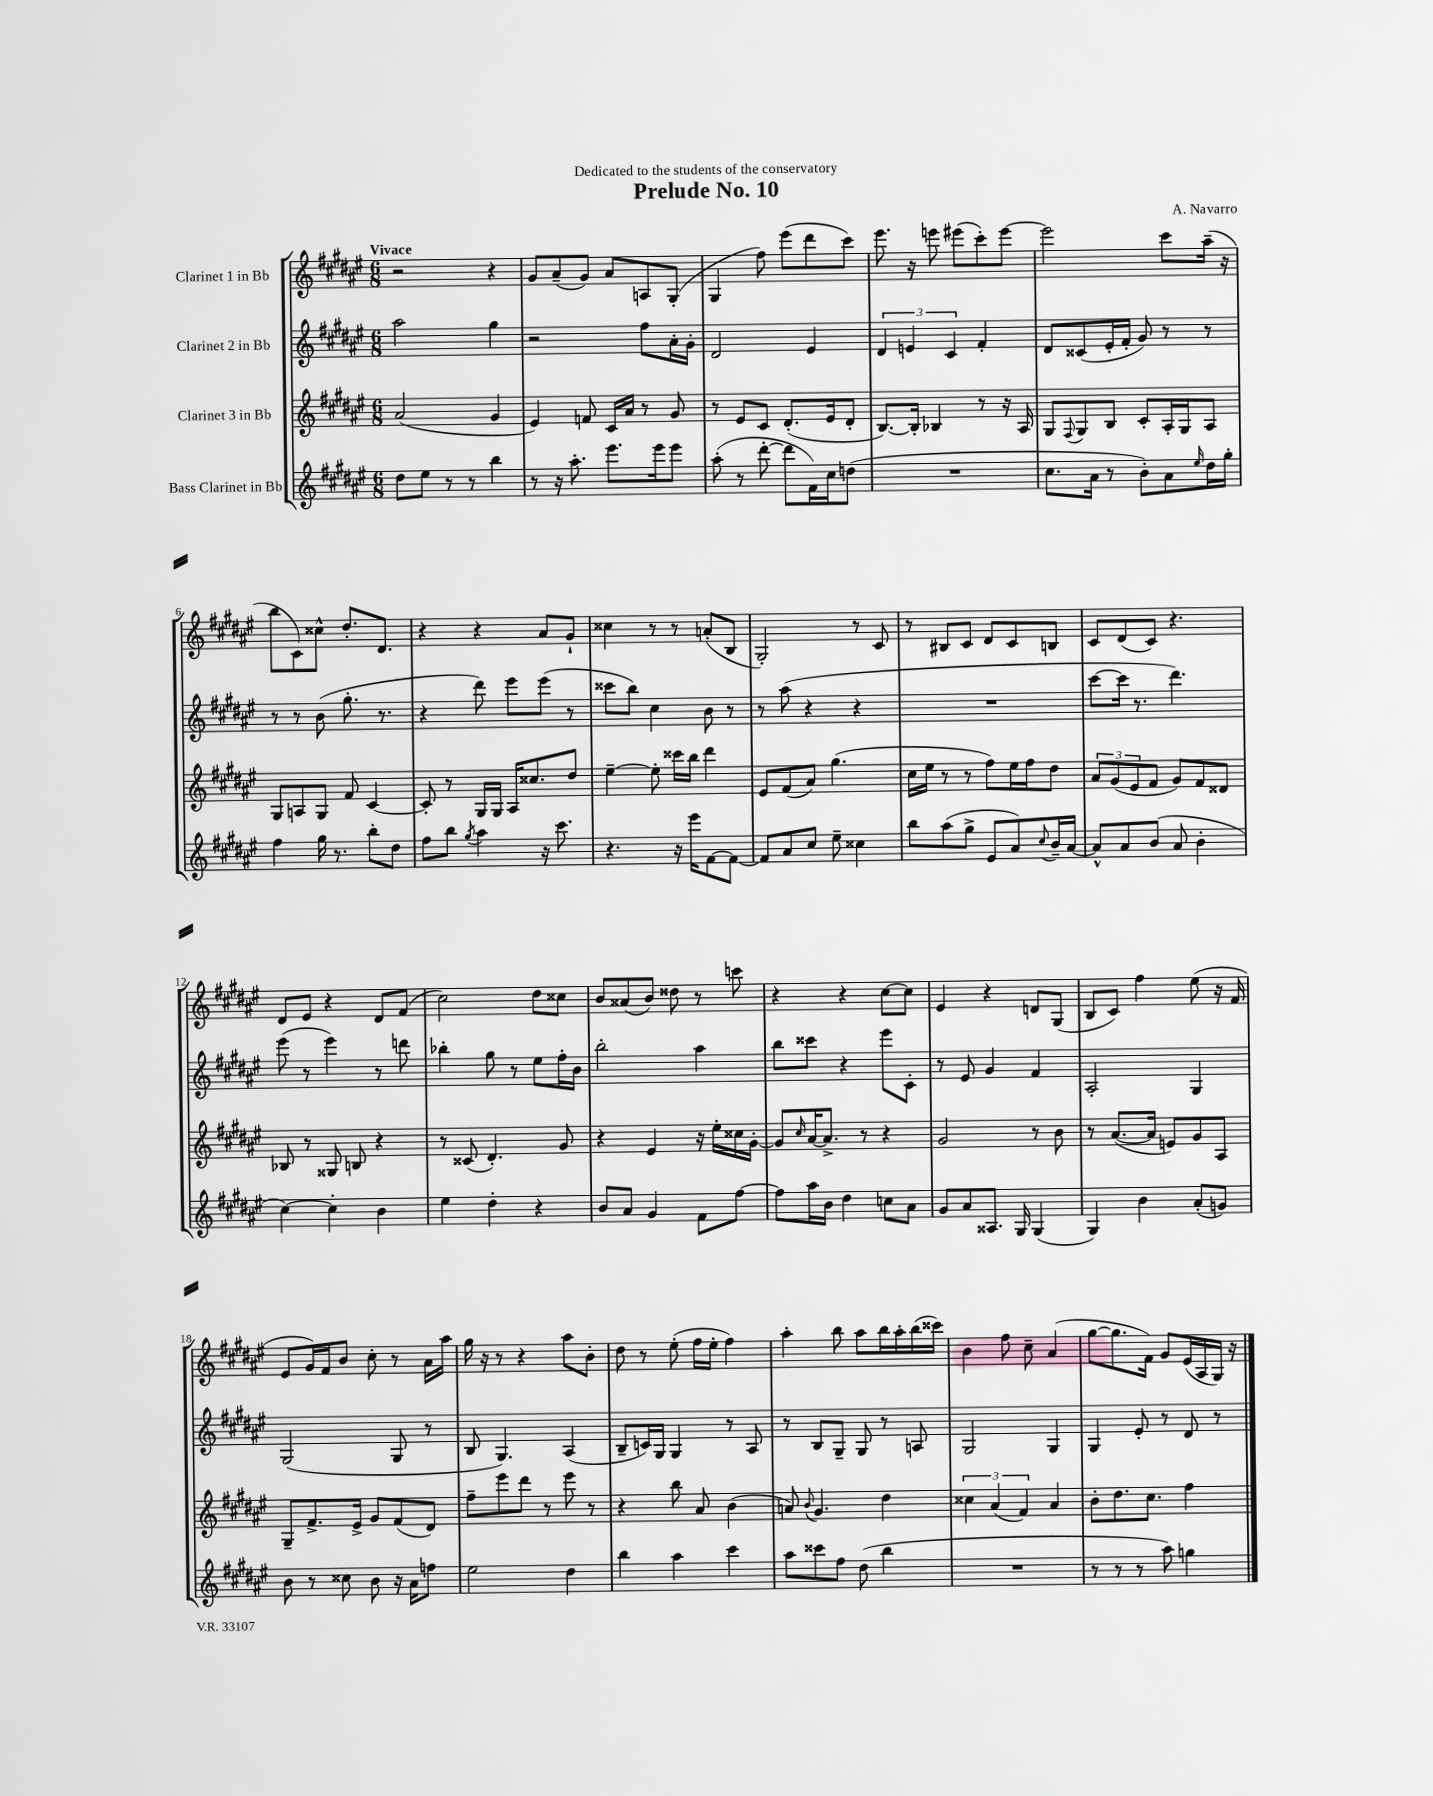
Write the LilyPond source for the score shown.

\header { title = "Prelude No. 10" composer = "A. Navarro" dedication = "Dedicated to the students of the conservatory" }
<<
\new StaffGroup <<
\new Staff = "s0" \with { instrumentName = "Clarinet 1 in Bb" } {
    \clef treble \key fis \major \numericTimeSignature \time 6/8 \tempo "Vivace"
    r2 r4 |
    gis'8 ais'8--( gis'8) ais'8 a8 gis8-.( |
    gis4 fis''8) eis'''8( dis'''8 cis'''8) |
    eis'''8. r16 e'''8 eis'''8( cis'''8-.) eis'''8~ |
    eis'''2 cis'''8 ais''16--( r16 |
    b''8 cis'8) cisis''8-^ dis''8.-. dis'8. |
    r4 r4 ais'8 gis'8-! |
    cisis''4 r8 r8 a'8-.( b8 |
    gis2-.) r8 cis'8 |
    r8 bis8 cis'8 dis'8 cis'8 b8 |
    cis'8 dis'8( cis'8) r4. |
    dis'8 eis'8 r4 dis'8 fis'8( |
    cis''2) dis''8 cisis''8 |
    b'8 aisis'8( b'8) disis''8 r8 c'''8 |
    r4 r4 cis''8~ cis''8 |
    eis'4 r4 d'8 gis8( |
    b8 cis'8) fis''4 eis''8( r16 fis'16 |
    eis'8 gis'16) fis'16 b'8 cis''8-. r8 ais'16 ais''16 |
    gis''16 r16 r8 r4 ais''8 b'8-. |
    dis''8 r8 eis''8-.( fis''16 eis''16-. fis''4) |
    ais''4-. b''8 ais''8 b''16 ais''16-. b''16( cisis'''16) |
    b'4 fis''8 cis''8-- ais'4( |
    gis''8~ gis''8. fis'16) gis'8 eis'16( ais16 gis16) r16 \bar "|." |
}
\new Staff = "s1" \with { instrumentName = "Clarinet 2 in Bb" } {
    \clef treble \key fis \major \numericTimeSignature \time 6/8
    ais''2 gis''4 |
    r2 fis''8 ais'16-. gis'16-. |
    dis'2 eis'4 |
    \tuplet 3/2 { dis'4 e'4 cis'4 } fis'4-. |
    dis'8 cisis'8( eis'16-. fis'16-. gis'8) r8 r8 |
    r8 r8 b'8( gis''8.-. r8. |
    r4 dis'''8) eis'''8 eis'''8( r8 |
    cisis'''8 b''8) cis''4 b'8 r8 |
    r8 ais''8( r4 r4 |
    R2. |
    cis'''8~ cis'''16 r8. dis'''4.) |
    eis'''8( r8 eis'''4) r8 d'''8 |
    bes''4-. gis''8 r8 eis''8 fis''16-. b'16 |
    b''2-. ais''4 |
    b''8 cisis'''8 r4 eis'''8 cis'8-. |
    r8 eis'8 gis'4 fis'4 |
    ais2-. gis4 |
    gis2( gis8 r8 |
    b8 gis4.) ais4( |
    b8-- c'16) gis16 gis4 r8 ais8 |
    r8 b8 gis8-- gis8 r8 a8 |
    gis2 gis4 |
    gis4 eis'8-. r8 dis'8 r8 \bar "|." |
}
\new Staff = "s2" \with { instrumentName = "Clarinet 3 in Bb" } {
    \clef treble \key fis \major \numericTimeSignature \time 6/8
    ais'2( gis'4 |
    eis'4) f'8 cis'16 ais'16 r8 gis'8 |
    r8 eis'8 cis'8 dis'8.-.( eis'16 dis'8-. |
    b8.~) b16-. bes4 r8 r16 ais16 |
    gis8 \appoggiatura { fis8 } gis8 b8 cis'8-. ais16-. gis16 ais8 |
    gis8 a8 gis8 fis'8 cis'4~ |
    cis'8-. r8 gis16 gis16 ais16 cisis''8. dis''8 |
    eis''4~-- eis''8-. cisis'''16 b''16 dis'''4 |
    eis'8 fis'8( ais'8) gis''4.( |
    cis''16 eis''16 r8 r8 fis''8) eis''16 fis''16 dis''8 |
    \tuplet 3/2 { ais'8 gis'8( eis'8 } fis'8 gis'8) fis'8 disis'8 |
    bes8 r8 gisis8 b8 r4 |
    r8 cisis'8( dis'4.-.) gis'8 |
    r4 eis'4 r16 eis''16-. cisis''16 gis'16~-. |
    gis'8 \grace { cis''16 } ais'16~ ais'8.-> r8 r4 |
    gis'2 r8 b'8 |
    r8 ais'8.~( ais'16 e'8) gis'8 ais8 |
    gis8-- fis'8.-> eis'16-> gis'8 fis'8( dis'8) |
    fis''8-- eis'''8 dis'''8 r8 eis'''8 r8 |
    r4 b''8 ais'8 b'4( |
    a'8) \appoggiatura { b'8 } gis'4. dis''4 |
    \tuplet 3/2 { cisis''4 ais'4( fis'4) } ais'4 |
    b'8-. dis''8. cis''8. fis''4 \bar "|." |
}
\new Staff = "s3" \with { instrumentName = "Bass Clarinet in Bb" } {
    \clef treble \key fis \major \numericTimeSignature \time 6/8
    dis''8 eis''8 r8 r8 b''4 |
    r8 r16 ais''8.-. eis'''8. eis'''16 eis'''8 |
    ais''8-.( r8 dis'''8~-. dis'''8 fis'16) cis''16 d''8( |
    R2. |
    cis''8. ais'16 r8 b'8-.) ais'8 \grace { eis''16 } dis''16 gis''16-. |
    fis''4 gis''16 r8. b''8-. dis''8 |
    fis''8 b''8 \acciaccatura { gis''8 } ais''4 r16 cis'''8. |
    r4. r16 eis'''16 fis'8~ fis'8~ |
    fis'8 ais'8 cis''8 eis''8-- cisis''4 |
    b''8 ais''8( gis''8-> eis'8 ais'8) \appoggiatura { cis''8 } b'16-- ais'16~ |
    ais'8-^ ais'8 b'8( ais'8 b'4-. |
    cis''4~) cis''4-. b'4 |
    eis''4 dis''4-. r4 |
    b'8 ais'8 gis'4 fis'8 fis''8~ |
    fis''8 ais''16 b'16 dis''4 c''8 ais'8 |
    gis'8 ais'8 aisis8. gis16 gis4( |
    gis4) b'4 ais'8-.( g'8) |
    b'8 r8 cisis''8 b'8 r16 ais'16 f''8 |
    eis''2 dis''4 |
    b''4 ais''4 cis'''4 |
    ais''8 cisis'''8 fis''8 dis''8( b''4 |
    R2. |
    r8 r8 r8 ais''8) g''4 \bar "|." |
}
>>
>>
